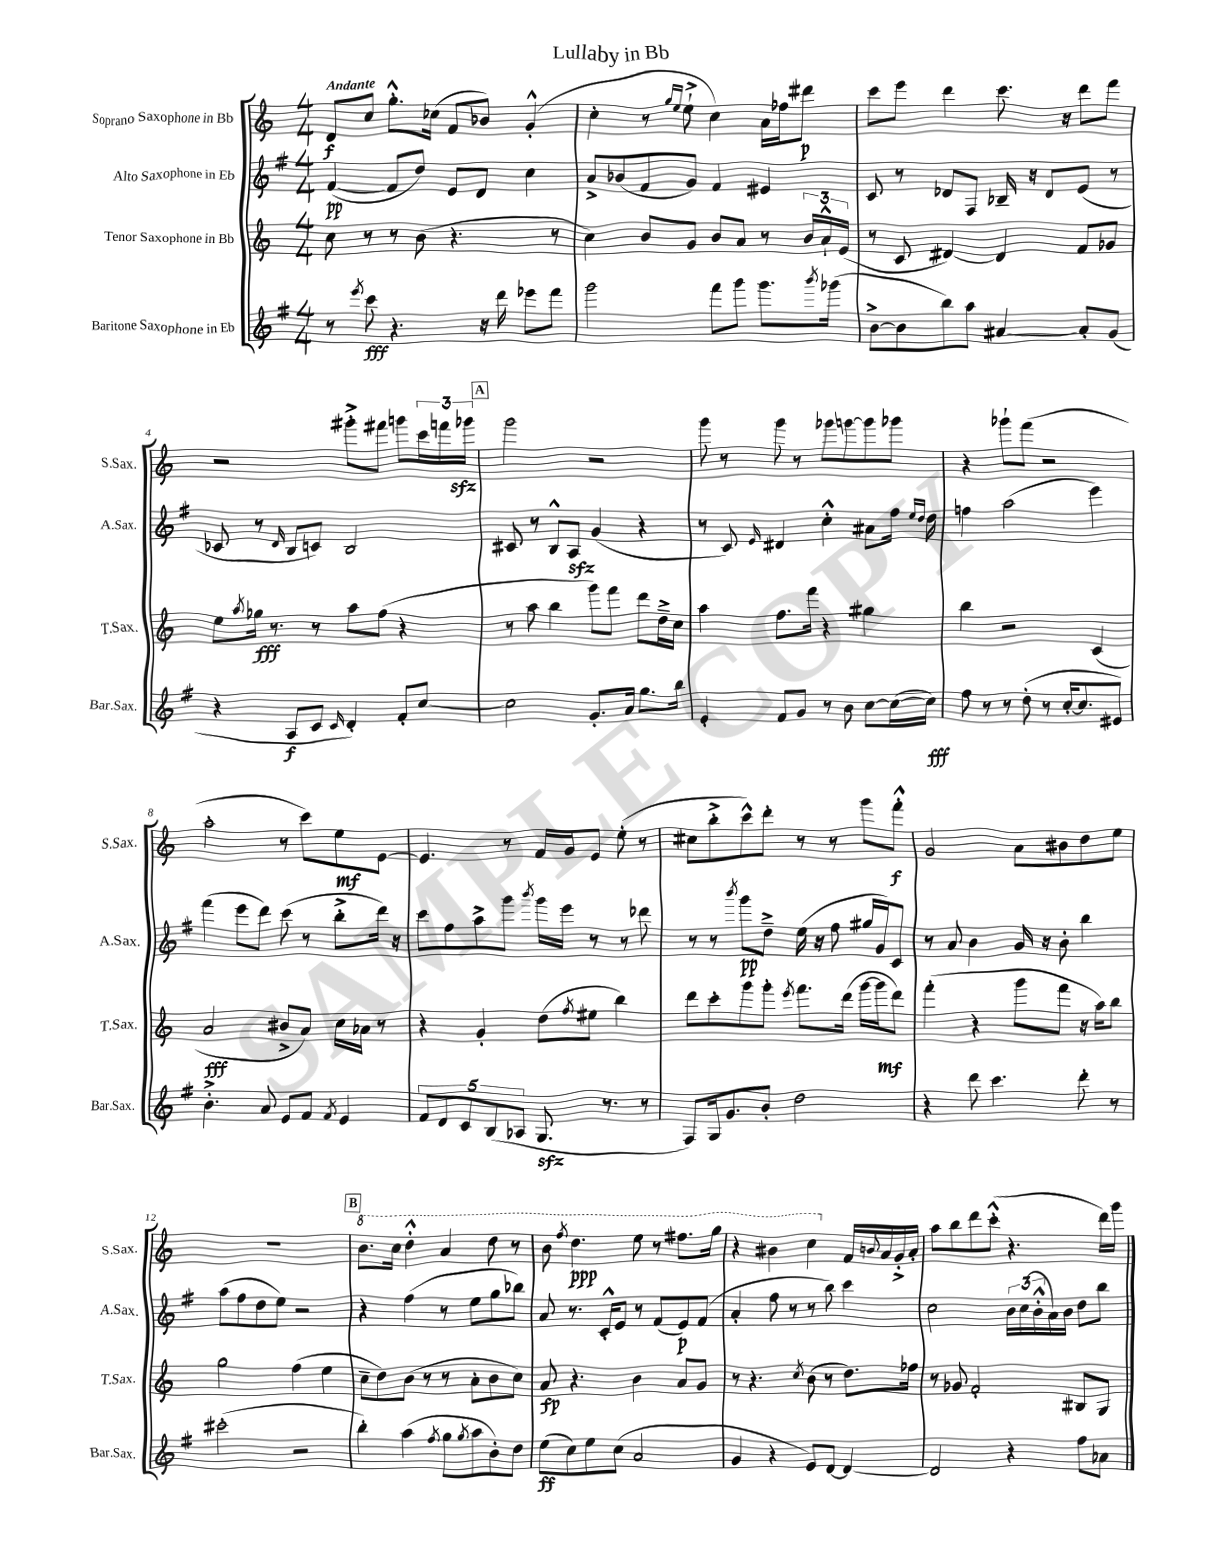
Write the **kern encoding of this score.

**kern	**kern	**kern	**kern
*staff4	*staff3	*staff2	*staff1
*clefG2	*clefG2	*clefG2	*clefG2
*k[f#]	*k[]	*k[f#]	*k[]
*M4/4	*M4/4	*M4/4	*M4/4
8r	8cc	([4f#	8d
8qeee	.	.	.
8ccc	8r	.	8cc
4.r	8r	8f#]	8.gg'^^
.	(8b	8dd)	.
.	.	.	(16cc-
.	4.r	8e	8f
16r	.	8d	8b-)
16ddd	.	.	.
8eee-	.	4cc	(4g'^^
8fff#	8r	.	.
=	=	=	=
2ggg	4cc)	8a^	4cc'
.	.	(8b-	.
.	8b	8f#	8r
.	.	.	16qqgg
.	.	.	16qqee
.	8g	8g)	8ee`^
8fff#	8b	4f#	4cc)
8ggg	8a	.	.
8.ggg	8r	4e#	16a
.	.	.	16ff-
.	24b	.	8ddd#
.	24a`^^	.	.
8qbbb	.	.	.
(16ggg-	.	.	.
.	(24e	.	.
=	=	=	=
[8b^	8r	8c	8ccc
8b]	8c	8r	8eee
8bb)	[4d#)	8d-	4ddd
8aa	.	8F#	.
[4a#	4d#]	16B-~	8.ccc
.	.	16r	.
.	.	8d-	.
.	.	.	16r
8a#']	8f	(8e	8ddd
(8g	8g-	8r	8fff
=	=	=	=
4r	8ee	8c-	2r
.	8qaa	.	.
.	16gg-	8r	.
.	8.r	.	.
.	.	16qqd	.
8A	.	8B	.
8c	8r	8c)	.
16qqc	.	.	.
4d')	8aa	2B	8ggg#'^
.	(8ff	.	8fff#
8f#'	4r	.	8ggg
[8cc	.	.	24ccc
.	.	.	24fff
.	.	.	24ggg-
=	=	=	=
2cc]	8r	8c#	2ggg
.	8aa	8r	.
.	4bb	8B^^	.
.	.	8A	.
8.g'	8ggg)	(4g	2r
.	8fff	.	.
16a	.	.	.
8.gg	8ddd	4r	.
.	16dd~^	.	.
16bb	16cc	.	.
=	=	=	=
4e'	4aa	8r	8ggg
.	.	8c)	8r
.	.	16qqe	.
8f#	8.ff	4d#	8ggg
8g	.	.	8r
.	16fff	.	.
8r	4r	4cc'^^	8ggg-
8b	.	.	[8ggg
[8cc	4gg#	8a#	8ggg]
(16cc_	.	16ff#	8ggg-
.	.	16qqee	.
.	.	16qqdd	.
16cc])	.	16dd	.
=	=	=	=
8ff#	4bb	4ff	4r
8r	.	.	.
8r	2r	(2aa	8ggg-`
(8dd'	.	.	(8fff
8r	.	.	2r
[16cc'	.	.	.
8.cc]	.	.	.
.	(4c	4eee)	.
8e#)	.	.	.
=	=	=	=
4.b'^	2a	(4fff#	2aa'
.	.	8eee	.
8a	.	8ddd)	.
8e	8b#^	(8ccc	8r
8f#	8a)	8r	8ccc)
8qf#	.	.	.
4e	16cc	8bb'^	8ee
.	16a-	.	.
.	8r	16ddd)	[8e
.	.	16r	.
=	=	=	=
10f#	4r	8ccc	4.e]
10d	.	.	.
.	.	8ff#	.
10c	.	.	.
.	4g'	8aa^	.
(10B	.	.	.
.	.	8ggg	8r
10A-	.	.	.
.	.	8qbbb	.
8.G	(8dd	16ggg	16f
.	.	16eee	16g
.	8qff	.	.
.	8ee#	8r	8e
8.r	.	.	.
.	4bb)	8r	(8ee'
8r	.	8ddd-	8r
=	=	=	=
8F#)	8ddd	8r	8cc#
16G	8ccc'	8r	8bb'^
8.g	.	.	.
.	.	8qbbb	.
.	8ggg	8ggg	8ccc^^)
8b'	8ggg'	8dd~^	8ddd'
.	8qeee	.	.
2dd	8.fff	(16ee	8r
.	.	16r	.
.	.	8ff#	8r
.	(16ddd	.	.
.	[16ggg	16gg#	8ggg
.	16ggg]	16g)	.
.	8ddd)	8c	8fff'^^
=	=	=	=
4r	(4fff'	8r	2g
.	.	8a	.
8ddd	4r	4b	.
4.ccc	.	.	.
.	8ggg	16g	8a
.	.	16r	.
.	8fff	8b'	8b#
8ddd'	16r	4bb	8dd
.	16aa)	.	.
8r	8bb	.	8ee
=	=	=	=
(2ccc#'	2gg	(8aa	1r
.	.	8ff#	.
.	.	8dd	.
.	.	8ee)	.
2r	(4ff	2r	.
.	4ee	.	.
=	=	=	=
4bb')	8cc~	4r	8.bb
.	8dd)	.	.
.	.	.	16ccc
(4aa	(8b	(4ff#	4ddd'^^
.	8r	.	.
8qff#	.	.	.
8gg	8r	8r	4aa
8qgg	.	.	.
8aa	8a'	8ee	.
8b')	8b	8gg	8ddd
8dd	8cc)	8bb-)	8r
=	=	=	=
(8ee	8a	8a	8bb
.	.	.	8qfff
8cc)	4.r	8.r	4.ddd
8ee	.	.	.
.	.	16c'^^	.
(8cc	.	8e	.
2a	4b	8r	8eee
.	.	(8f#	8r
.	8a	8e)	8.fff#
.	8g	(8f#	.
.	.	.	16ggg
=	=	=	=
4g	8r	4a'	4r
.	4.r	.	.
4r	.	8ff#	4bb#
.	.	8r	.
.	8qcc	.	.
8e)	(8b	8r	4ccc
[8d	8r	8bb)	.
4d_	8.dd)	4ccc	16f
.	.	.	8qqb
.	.	.	16a
.	.	.	16g'^
.	16ff-	.	16a'
=	=	=	=
2d]	8r	2cc	8aa
.	8g-	.	8bb
.	2f'	.	8ddd
.	.	.	(8ccc'^^
4r	.	24b	4.r
.	.	(24cc	.
.	.	24b'^^	.
.	.	16a)	.
.	.	16b	.
8ff#	8B#	8dd	.
8a-	8G	8bb	16ddd)
.	.	.	16ggg
==	==	==	==
*-	*-	*-	*-
